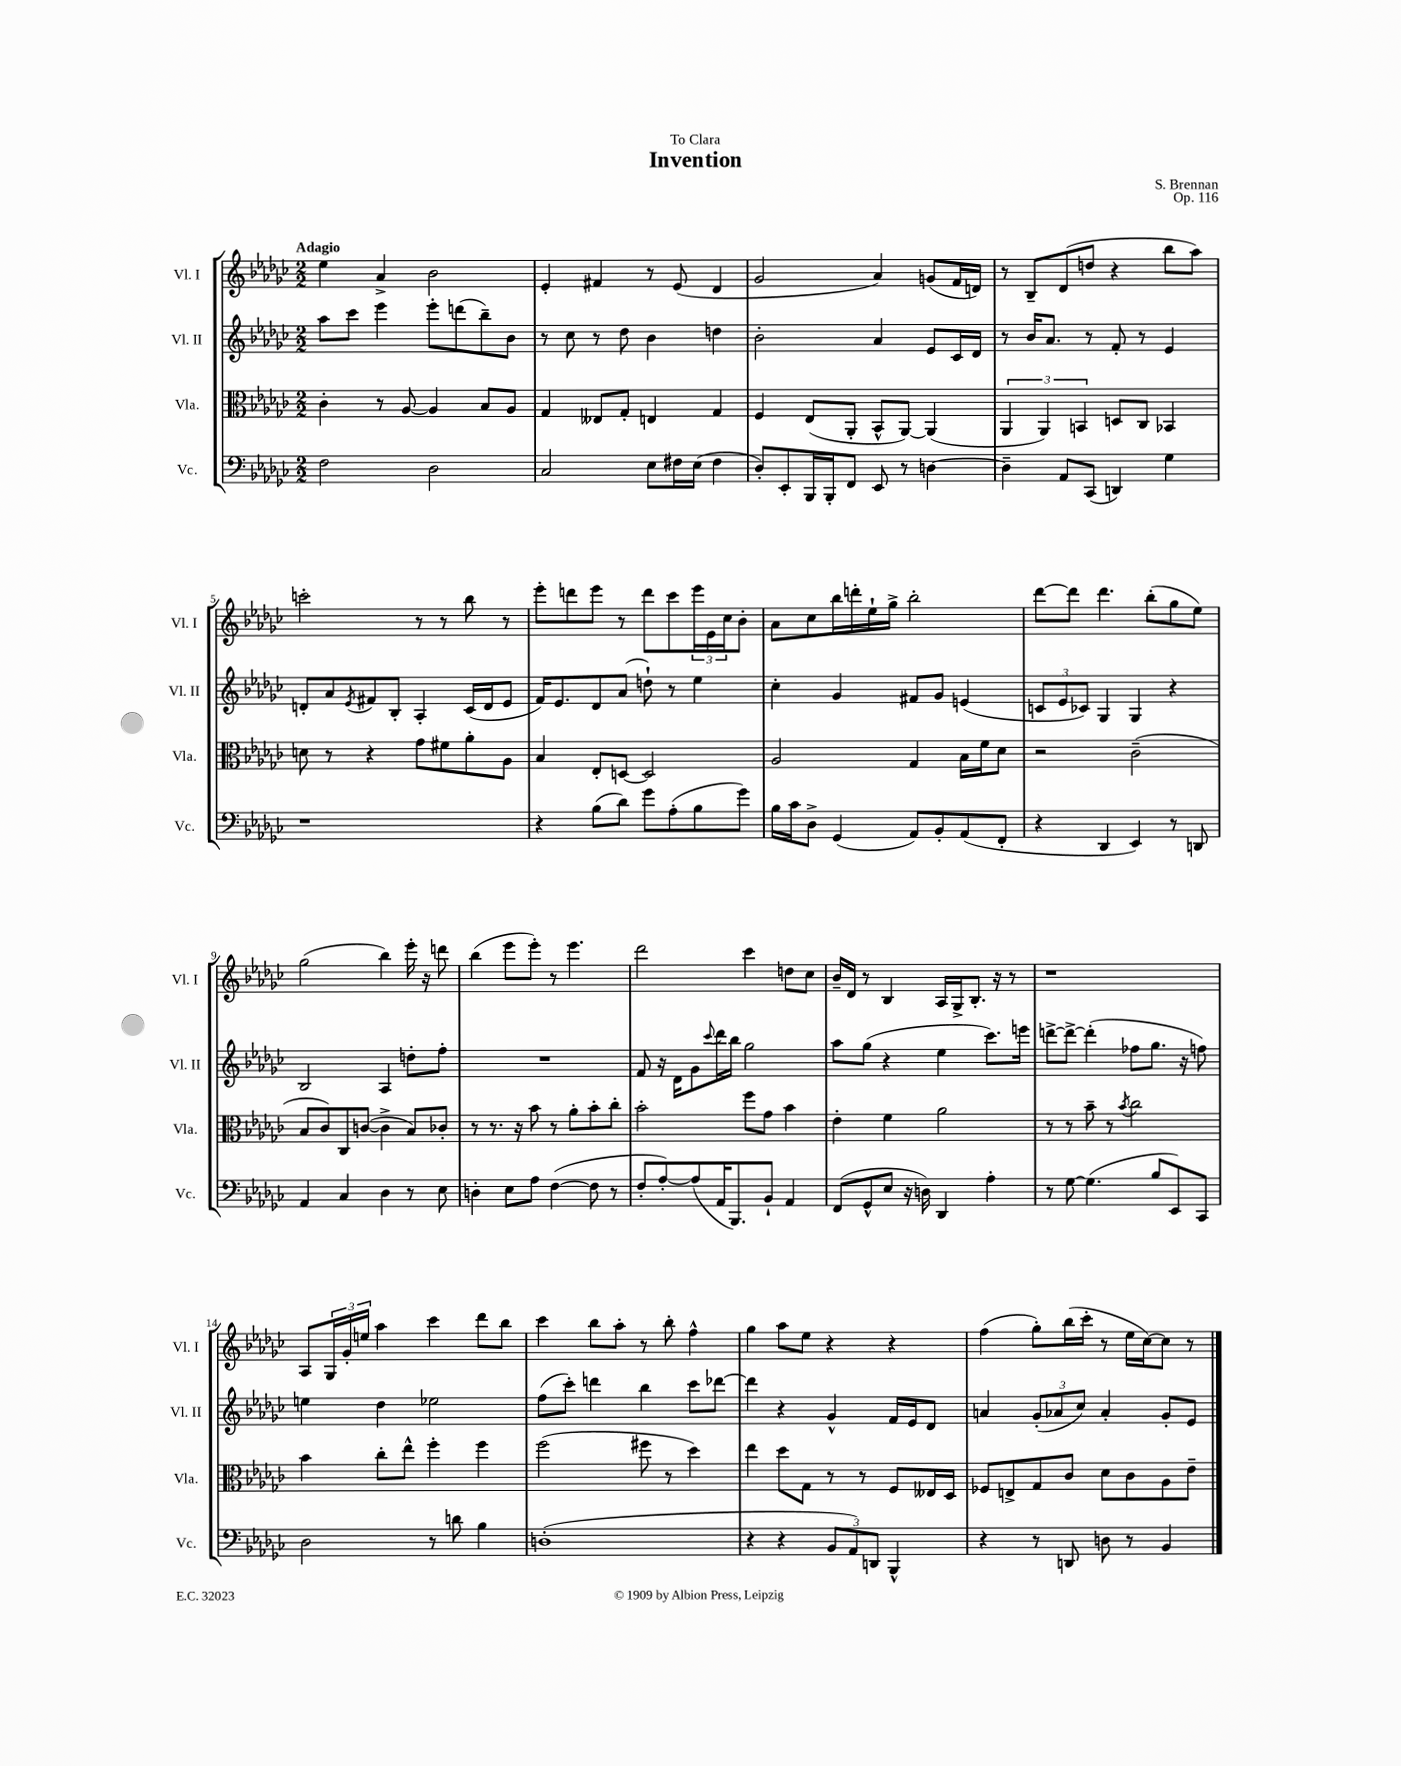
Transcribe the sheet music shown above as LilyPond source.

\header { title = "Invention" composer = "S. Brennan" dedication = "To Clara" opus = "Op. 116" }
<<
\new StaffGroup <<
\new Staff = "s0" \with { instrumentName = "Vl. I" shortInstrumentName = "Vl. I" } {
    \clef treble \key ges \major \numericTimeSignature \time 2/2 \tempo "Adagio"
    ees''4 aes'4-> bes'2 |
    ees'4-. fis'4 r8 ees'8( des'4 |
    ges'2 aes'4) g'8( f'16 d'16) |
    r8 bes8-- des'8( d''8 r4 bes''8 aes''8) |
    c'''2-. r8 r8 bes''8 r8 |
    ees'''8-. d'''8 ees'''8 r8 d'''8 ces'''8 \tuplet 3/2 { ees'''16 ees'16 ces''16 } bes'8-. |
    aes'8 ces''8 bes''16 d'''16-. ees''16-! ges''16-> bes''2-. |
    des'''8~ des'''8 des'''4. bes''8-.( ges''8 ees''8) |
    ges''2( bes''4) ees'''16-. r16 d'''8 |
    bes''4( ees'''8 ees'''8-.) r8 ees'''4. |
    des'''2 ces'''4 d''8 ces''8 |
    bes'16-- des'16 r8 bes4 aes16 ges16-> bes8.-. r16 r8 |
    r1 |
    aes8 \tuplet 3/2 { ges16 ges'16-. e''16 } aes''4 ces'''4 des'''8 bes''8 |
    ces'''4 bes''8 aes''8-. r8 bes''8-. f''4-^ |
    ges''4 aes''8 ees''8 r4 r4 |
    f''4( ges''8-.) bes''16( ces'''16-. r8 ees''16 ces''16~) ces''8 r8 \bar "|." |
}
\new Staff = "s1" \with { instrumentName = "Vl. II" shortInstrumentName = "Vl. II" } {
    \clef treble \key ges \major \numericTimeSignature \time 2/2
    aes''8 ces'''8 ees'''4 ees'''8-. d'''8( bes''8--) bes'8 |
    r8 ces''8 r8 des''8 bes'4 d''4 |
    bes'2-. aes'4 ees'8 ces'16 des'16 |
    r8 bes'16 aes'8. r8 f'8-. r8 ees'4 |
    d'8-. aes'8 \acciaccatura { ees'8 } fis'8 bes8-. aes4-. ces'16( d'16 ees'8 |
    f'16) ees'8. des'8 aes'8( d''8-!) r8 ees''4 |
    ces''4-. ges'4 fis'8 ges'8 e'4( |
    \tuplet 3/2 { c'8 ees'8 ces'8) } ges4 ges4 r4 |
    bes2 aes4 d''8-. f''8-. |
    R1 |
    f'8 r16 des'16 ges'8 \appoggiatura { ces'''8 } des'''16 bes''16 ges''2 |
    aes''8 ges''8( r4 ees''4 ces'''8.) e'''16 |
    d'''8~-> d'''8~-> d'''4-.( fes''8 ges''8. r16 f''8) |
    e''4 des''4 ees''2 |
    f''8( ces'''8-.) d'''4 bes''4 ces'''8 des'''8~ |
    des'''4 r4 ges'4-^ f'16 ees'16 des'8 |
    a'4 \tuplet 3/2 { ges'8-.( aes'8 ces''8) } aes'4-. ges'8-. ees'8 \bar "|." |
}
\new Staff = "s2" \with { instrumentName = "Vla." shortInstrumentName = "Vla." } {
    \clef alto \key ges \major \numericTimeSignature \time 2/2
    ces'4-. r8 aes8~ aes4 bes8 aes8 |
    ges4 eeses8 ges8-. e4 ges4 |
    f4 ees8( aes,8-. bes,8-^ aes,8~) aes,4( |
    \tuplet 3/2 { aes,4 aes,4) b,4 } d8 ces8 bes,4 |
    d'8 r8 r4 ges'8 fis'8 aes'8-. aes8 |
    bes4 ees8-. d8~ d2 |
    aes2 ges4 bes16 f'16 des'8 |
    r2 ces'2--( |
    bes8 ces'8) ces8 c'8~( c'4-> bes8) ces'8-. |
    r8 r8. r16 bes'8 r8 aes'8-. bes'8-. ces''8-. |
    bes'2-. f''8 ges'8 bes'4 |
    ees'4-. f'4 aes'2 |
    r8 r8 bes'8-- r8 \acciaccatura { bes'8 } ces''2 |
    bes'4 ces''8-. ees''8-^ f''4-. f''4 |
    f''2( fis''8 r8 des''4) |
    ees''4 des''8 ges8 r8 r8 f8 eeses16 des16 |
    fes8 e8-> ges8 ces'8 des'8 ces'8 aes8 ees'8-- \bar "|." |
}
\new Staff = "s3" \with { instrumentName = "Vc." shortInstrumentName = "Vc." } {
    \clef bass \key ges \major \numericTimeSignature \time 2/2
    f2 des2 |
    ces2 ees8 fis16 ees16( fis4 |
    des8-.) ees,8-. bes,,16 bes,,16-. f,8 ees,8 r8 d4~ |
    d4-- aes,8 ces,8( d,4) ges4 |
    r1 |
    r4 bes8( des'8) ges'8 aes8-.( bes8 ges'8) |
    bes16 ces'16 des8-> ges,4( aes,8) bes,8-. aes,8( f,8-. |
    r4 des,4 ees,4) r8 d,8 |
    aes,4 ces4 des4 r8 ees8 |
    d4-. ees8 aes8 f4~( f8 r8 |
    f8-. aes8~-.) aes8( aes,16 bes,,8.) bes,8-! aes,4 |
    f,8( ges,8-^ ees8 r16 d16) des,4 aes4-. |
    r8 ges8~ ges4.( bes8 ees,8) ces,8 |
    des2 r8 d'8 bes4 |
    d1-.( |
    r4 r4 \tuplet 3/2 { bes,8 aes,8) d,8 } bes,,4-^ |
    r4 r8 d,8 d8 r8 bes,4 \bar "|." |
}
>>
>>
